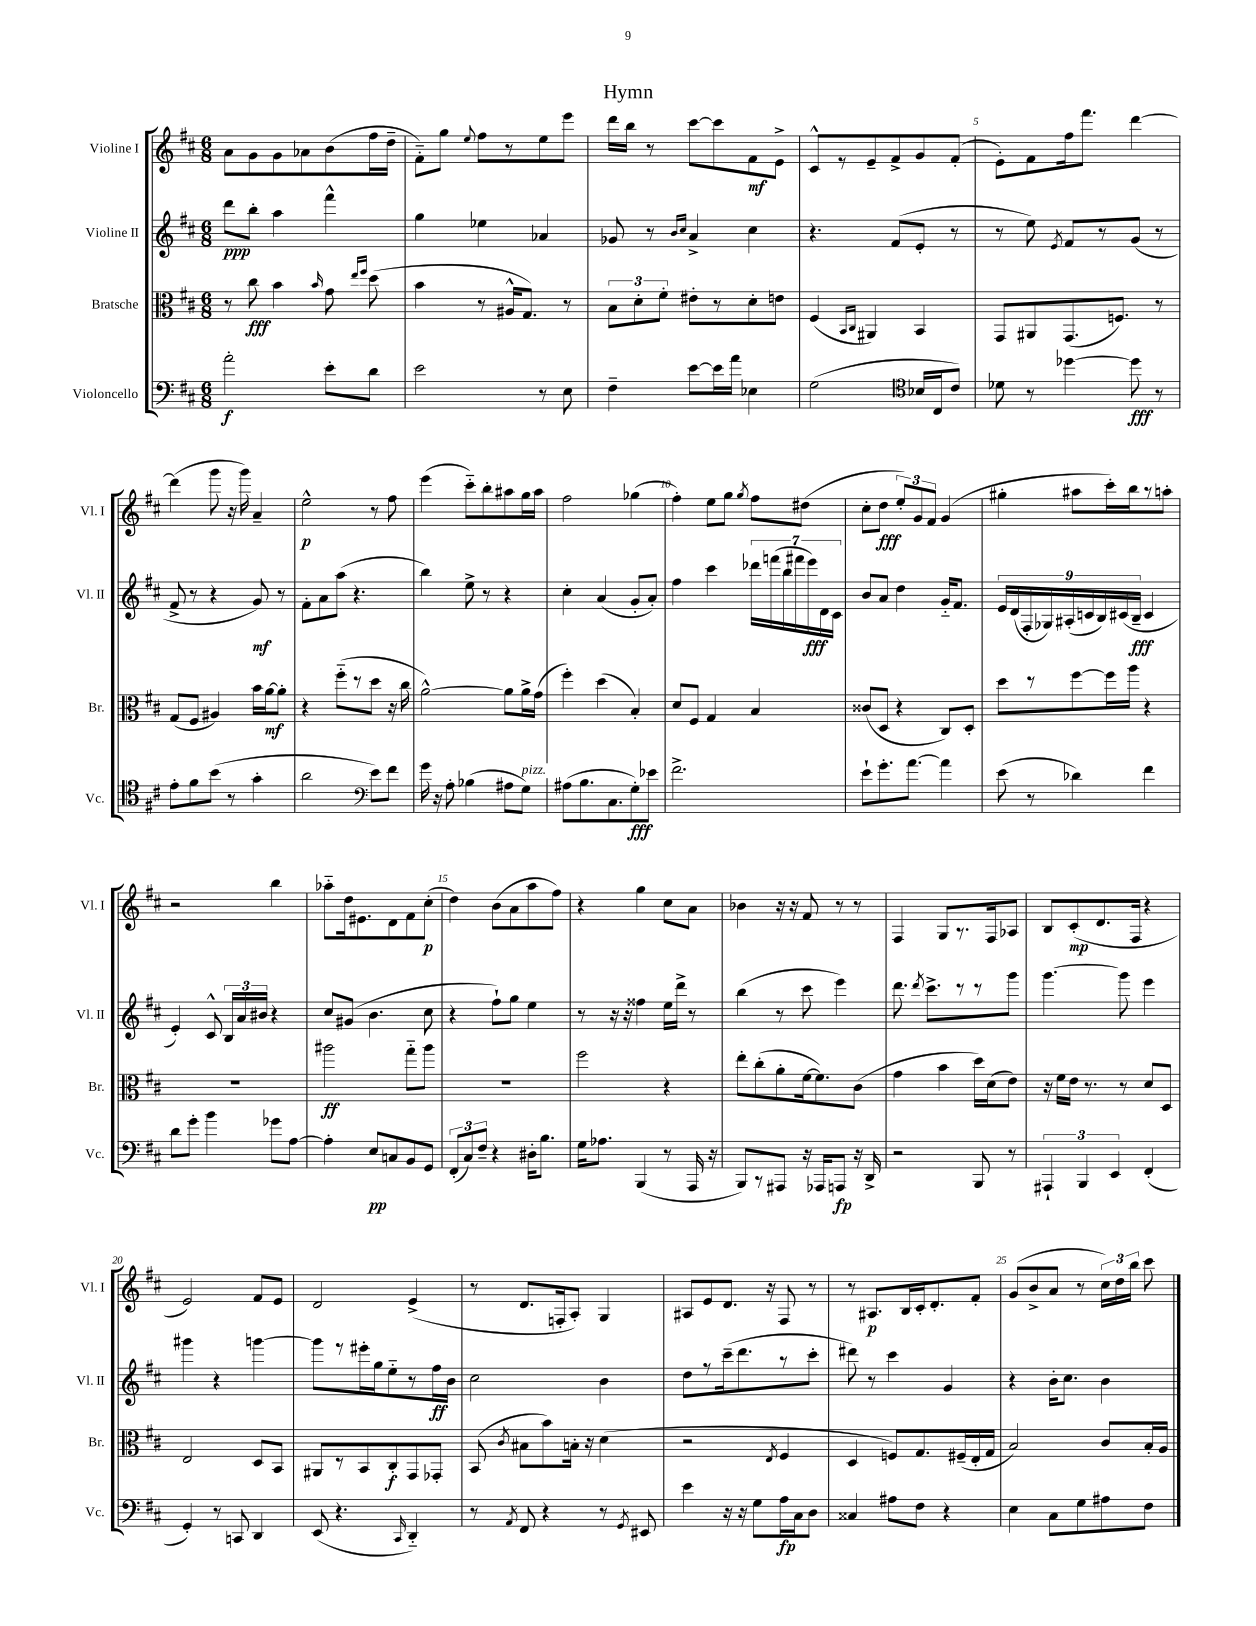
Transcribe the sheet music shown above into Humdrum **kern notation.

**kern	**kern	**kern	**kern
*staff4	*staff3	*staff2	*staff1
*clefF4	*clefC3	*clefG2	*clefG2
*k[f#c#]	*k[f#c#]	*k[f#c#]	*k[f#c#]
*M6/8	*M6/8	*M6/8	*M6/8
2a'\	8r	8ddd\L	8a\L
.	8cc#\	8bb'\J	8g\
.	4b\	4aa\	8g\
.	.	.	8a-\
.	16qqb/	.	.
8e'\L	8g\	4fff#^^\	(8b\
.	16qqee/LL	.	.
.	16qqff#/JJ	.	.
8d\J	(8dd\	.	16ff#\L
.	.	.	16dd~\JJ
=	=	=	=
2e\	4b\	4gg\	8f#'~\L)
.	.	.	8gg\J
.	.	.	8qqee/
.	8r	4ee-\	8ff#\L
.	16A#^^/LK	.	8r
.	8.G/J)	.	.
8r	.	4a-/	8ee\
8E\	8r	.	8eee\J
=	=	=	=
4F#~\	12B\L	8g-/	16ddd\LL
.	.	.	16bb\JJ
.	12d'\	.	.
.	.	8r	8r
.	12f#'\J	.	.
.	.	16qqb/LL	.
.	.	16qqcc#/JJ	.
[8e\L	8e#'\L	4a^/	[8ccc#\L
16e\]L	8r	.	8ccc#\]
16a\JJ	.	.	.
4E-\	8d'\	4cc#\	8f#\
.	8e\J	.	8e^\J
=	=	=	=
(2G\	(4F#/	4.r	8c#^^/L
.	.	.	8r
.	16qqBB/LL	.	.
.	16qqC#/JJ	.	.
.	4AA#/)	.	8e~/
.	.	(8f#/L	8f#^/
*clefC4	*	*	*
16B-/LL	4BB/	8e'/J	8g/
16C#/J	.	.	.
8c#/J)	.	8r	(8f#'/J
=	=	=	=
8d-\	8GG/L	8r	8e'\L)
8r	8AA#/	8ee\)	8f#\
.	.	8qe/	.
[4dd-\	(8.GG/	8f#/L	16ff#\k
.	.	.	8.fff#\J
.	.	8r	.
.	8.F/J)	.	.
8dd-\]	.	(8g/J	[4ddd\
8r	8r	8r	.
=	=	=	=
8e'\L	(8G/L	8f#^/	(4ddd\]
8f#\	8F#/J	8r	.
(8b\J	4A#/)	4r	8ggg\
8r	.	.	16r
.	.	.	16ggg\)
4g'\	16b\LL	8g/)	4a~/
.	[16a\J	.	.
.	8a'\]J	8r	.
=	=	=	=
2a\	4r	8f#'\L	2ee^^\
.	.	8a\	.
.	(8ff#'~\L	(8aa\J	.
.	8r	4.r	.
*clefF4	*	*	*
8e\L)	8dd\J	.	8r
8f#\J	16r	.	8ff#\
.	16cc#\	.	.
=	=	=	=
16g\	[2a^^\)	4bb\)	(4eee\
16r	.	.	.
8A'\	.	.	.
(4B-\	.	8ee^\	8ccc#'~\L)
.	.	8r	8bb'\
8A#\L	8a\]L	4r	8aa#\
8G\J)	16a^\L	.	16gg\L
.	(16g\JJ	.	16aa#\JJ
=	=	=	=
(8A#\L	4ff#'\)	4cc#'\	2ff#\
8.B\	.	.	.
.	(4dd\	(4a/	.
8.C#\	.	.	.
8G'\)	4B'/)	8g'/L	(4gg-\
8e-\J	.	8a'/J)	.
=	=	=	=
2.f#^\	8d/L	4ff#\	4ff#'\)
.	8F#/J	.	.
.	4G/	4ccc#\	8ee\L
.	.	.	8gg\J
.	.	.	8qgg/
.	4B/	28ddd-\LL	8ff#\L
.	.	(28fff\	.
.	.	28bb\	.
.	.	28fff#\	.
.	.	.	(8dd#\J
.	.	28eee\)	.
.	.	28d\	.
.	.	28c#\JJ	.
=	=	=	=
8e`\L	(8c##/L	8b/L	8cc#'\L
8.g'\	8D/J	8a/J	8dd\J
.	4r	4dd\	12ee'/L)
[8.a\J	.	.	.
.	.	.	12g/
.	.	.	12f#/J
4a\]	8C#/L)	16g'~/LK	(4g/
.	.	8.f#/J	.
.	8D'/J	.	.
=	=	=	=
(8e\	8dd\L	18e/LL	4gg#'\
.	.	(18d/	.
.	.	18F#'/	.
8r	8r	.	.
.	.	18G-/)	.
.	.	(18A#'/	.
4d-\)	[8ff#\	.	8aa#\L
.	.	18c/	.
.	.	18B/)	.
.	16ff#\]L	.	16ccc#'\L)
.	.	(18c#/	.
.	16aa\JJ	.	16bb\J
.	.	18B~/JJ	.
4f#\	4r	4c#/	8r
.	.	.	8aa'\J
=	=	=	=
8d\L	2.r	4e'/)	2r
8g'\J	.	.	.
4b\	.	8c#^^/	.
.	.	24B/LL	.
.	.	24a/	.
.	.	24b#/JJ	.
8g-\L	.	4r	4bb\
[8A\J	.	.	.
=	=	=	=
4A'\]	2aa#\	8cc#/L	8aa-'~\L
.	.	(8g#/J	16dd\k
.	.	.	8.e#\
8E/L	.	4.b\	.
8C/	.	.	8d\
8BB/	8gg'~\L	.	8f#\
8GG/J	8aa#\J	8cc#\	(8cc#'\J
=	=	=	=
(12FF#'/L	2.r	4r	4dd\)
12C#/)	.	.	.
12F#~/J	.	.	.
4r	.	8ff#`\L)	(8b\L
.	.	8gg\J	8a\
16D#'\LK	.	4ee\	8aa\
8.B\J	.	.	.
.	.	.	8ff#\J)
=	=	=	=
16G\LK	2ff#\	8r	4r
8.A-\J	.	.	.
.	.	16r	.
.	.	16r	.
(4BBB/	.	4ff##\	4gg\
8r	4r	16ee\LL	8cc#\L
.	.	16ddd^\JJ	.
16AAA/	.	8r	8a\J
16r	.	.	.
=	=	=	=
8BBB/L)	8ee'\L	(4bb\	4b-\
8r	(8cc#'\	.	.
8AAA#/J	8a'\	8r	16r
.	.	.	16r
16r	[16f#\k	8ccc#\	8f#/
16AAA-/LK	8.f#\])	.	.
8AAA/J	.	4eee\)	8r
16r	(8c#\J	.	8r
16DD^/	.	.	.
=	=	=	=
2r	4g\	8.ddd\	4F#/
.	.	8qddd/	.
.	.	8.ccc#^\L	.
.	4b\	.	8G/L
.	.	8r	8.r
8BBB/	16dd\LL)	8r	.
.	(16d\J	.	16F#/k
8r	8e\J)	8ggg\J	8A-/J
=	=	=	=
6AAA#`/	16r	[4.ggg\	8B/L
.	16f#\LL	.	.
.	16e\JJ	.	(8c#'/
6BBB/	.	.	.
.	8.r	.	.
.	.	.	8.d/
6EE/	.	.	.
.	8r	8ggg\]	.
.	.	.	16F#/Jk
(4FF#'/	8d/L	4eee\	4r
.	8D/J	.	.
=	=	=	=
4GG'/)	2E/	4ggg#\	2e/)
8r	.	4r	.
8CC/	.	.	.
4DD/	8D/L	[4ggg\	8f#/L
.	8BB/J	.	8e/J
=	=	=	=
(8EE/	8AA#/L	8ggg\]L	2d/
4.r	8r	8r	.
.	8BB/	16eee#'\L	.
.	.	16gg\J	.
.	8C#'/	8ee'~\	.
16qqCC#/	.	.	.
4DD'~/)	8GG/	8r	(4e^/
.	8GG-'/J	16ff#\L	.
.	.	16b\JJ	.
=	=	=	=
8r	(8BB/	2cc#\	8r
8qAA/	8qc#/	.	.
8FF#/	8B#\L	.	8.d/L
4r	8b\)	.	.
.	.	.	16F'/k
.	16B'\Jk	.	8A'/J)
.	16r	.	.
8r	(4d\	4b\	4G/
8qGG/	.	.	.
8EE#/	.	.	.
=	=	=	=
4e\	2r	8dd\L	8A#/L
.	.	8r	8e/
16r	.	(16ccc#~\k	8.d/J
16r	.	8.ddd\	.
8G\L	.	.	.
.	.	.	16r
.	8qE/	.	.
16A\L	4F#/	8r	8F#/
16C#\J	.	.	.
8D\J	.	8ccc#'\J	8r
=	=	=	=
4C##/	4D/	8ddd#\)	8r
.	.	8r	8.A#/L
8A#\L	8F/L)	4ccc#\	.
.	.	.	16B/L
8F#\J	8.G/	.	16c#'/J
.	.	.	8.d'/
4r	.	4g/	.
.	(16F#~/L	.	.
.	16E'/	.	8f#'/J
.	16G/JJ	.	.
=	=	=	=
4E\	2B/)	4r	(8g/L
.	.	.	8b^/
8C#\L	.	16b'\LK	8a/J
.	.	8.cc#\J	.
8G\	.	.	8r
8A#\	8c#/L	4b\	24cc#\LL)
.	.	.	24dd\
.	.	.	24bb\JJ
8F#\J	16B'/L	.	8ccc#\
.	16A/JJ	.	.
==	==	==	==
*-	*-	*-	*-
